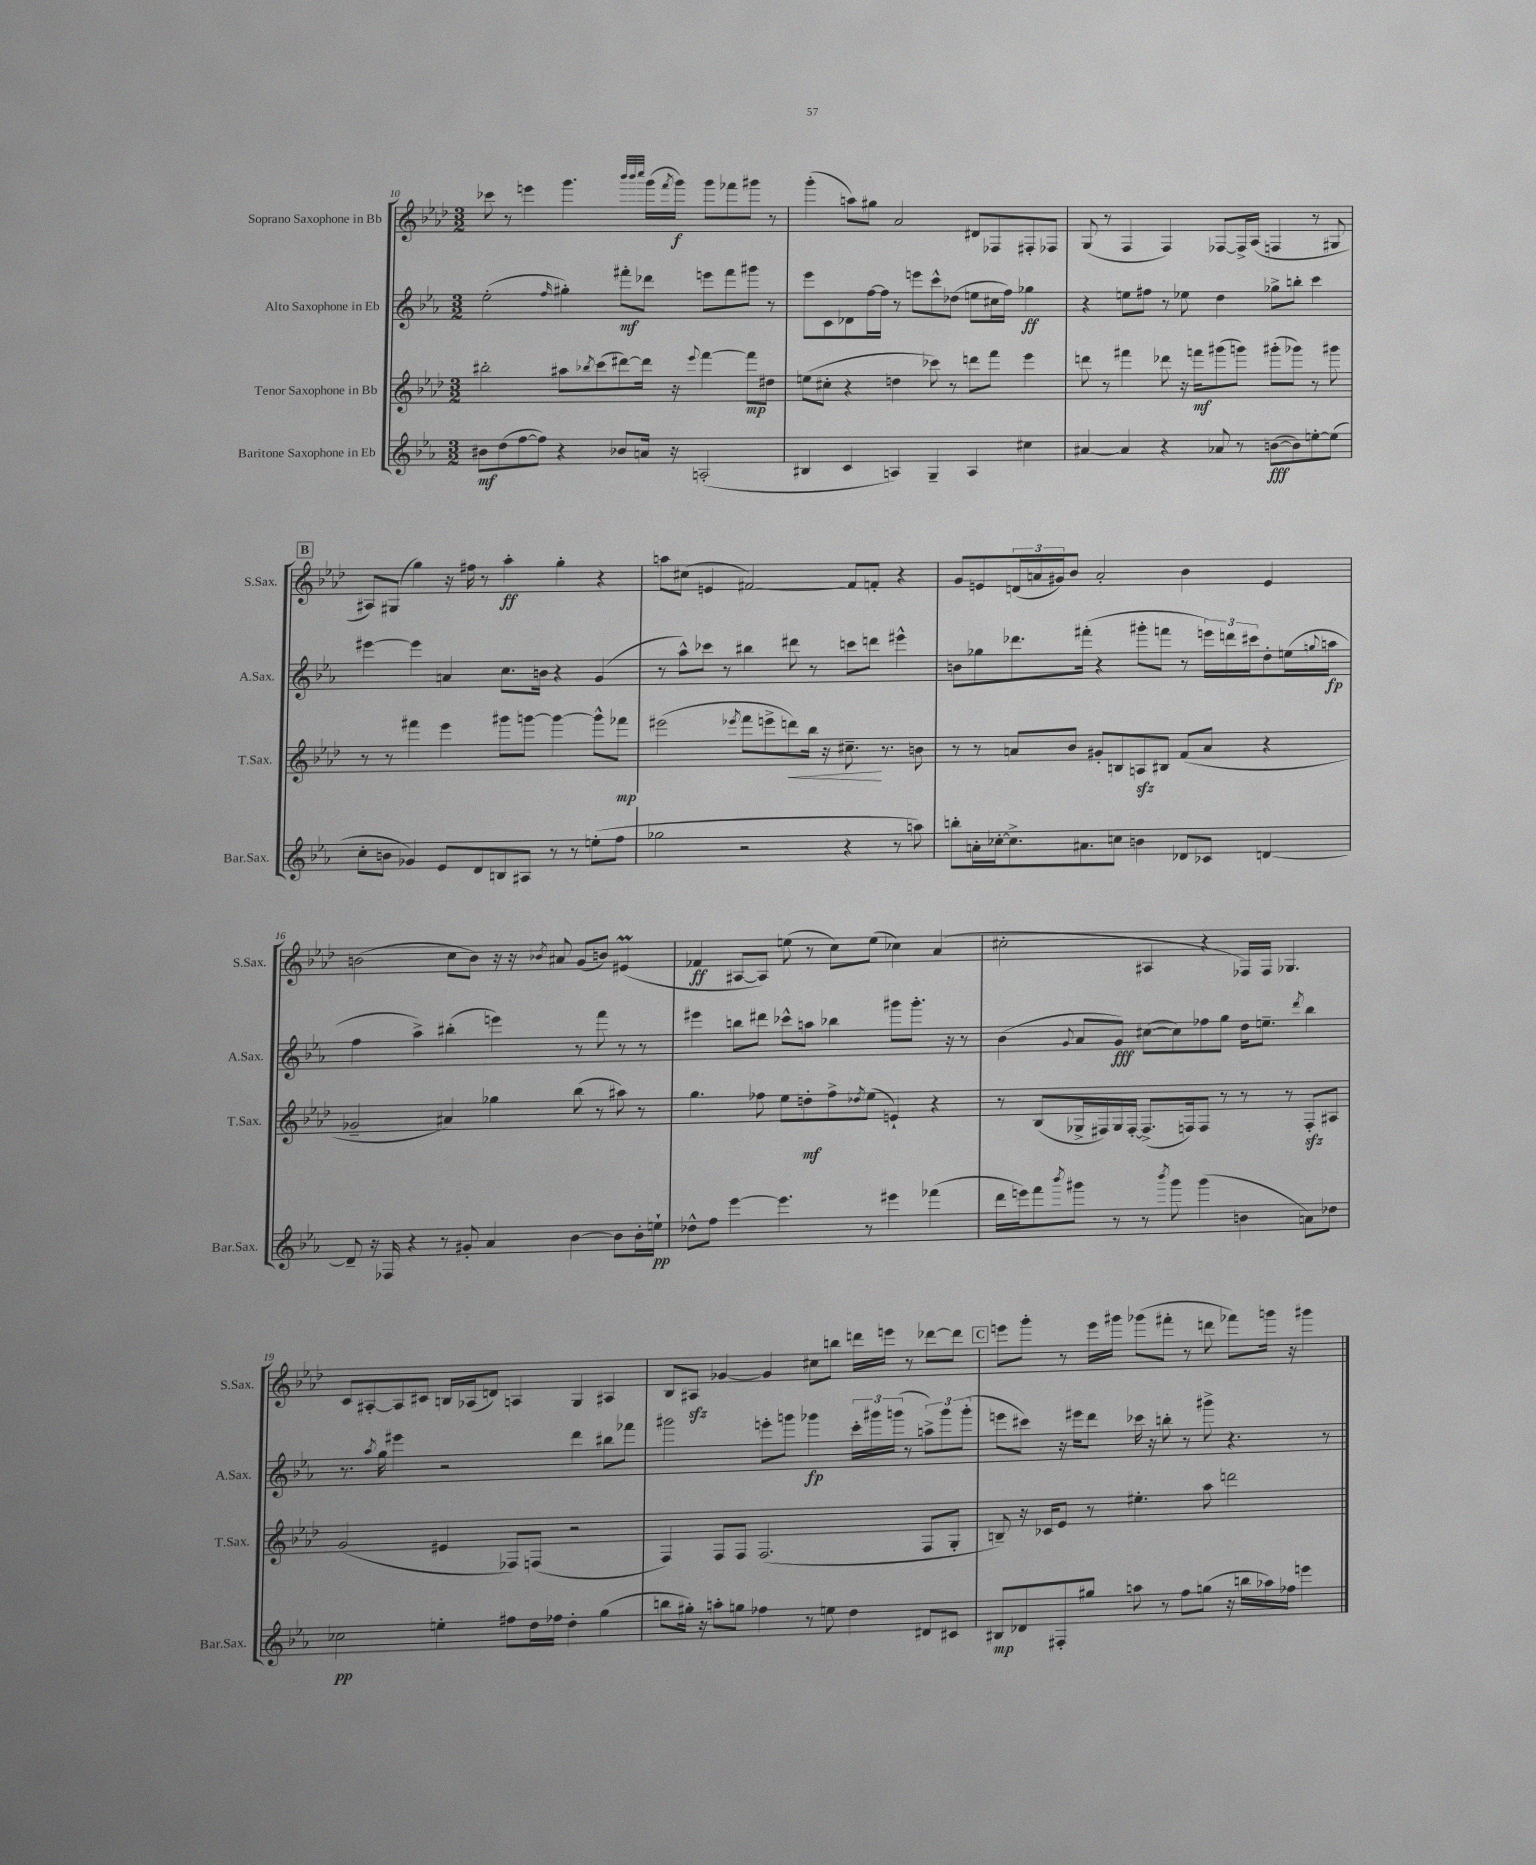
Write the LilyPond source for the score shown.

<<
\new StaffGroup <<
\new Staff = "s0" \with { instrumentName = "Soprano Saxophone in Bb" shortInstrumentName = "S.Sax." } {
    \clef treble \key aes \major \numericTimeSignature \time 3/2
    ces'''8 r8 e'''4 g'''4. \grace { bes'''32 bes'''32 c''''32 } g'''16( \acciaccatura { f'''8 } g'''16\f) g'''8 fes'''8 gis'''8 r8 |
    g'''4-.( a''8) gis''8 aes'2 dis'8 fes8 fis8-. fes8 |
    g8( r8 f4 f4) fes8~ fes16-> aes16( f4 r8 gis8 |
    \mark \markup { \box "B" } ais8) gis8( g''4) r16 fis''16 r8 aes''4-.\ff g''4-. r4 |
    a''8 cis''8( e'4 fis'2~) fis'8 f'8-. r4 |
    g'8 e'8 \tuplet 3/2 { d'16( a'16 gis'16) } bes'8 a'2-. bes'4 e'4 |
    b'2( c''8 b'8) r16 r16 \acciaccatura { bes'8 } ais'8 g'8( b'8) eis'4\prall( |
    fes'4\ff ais8~ ais8) e''8( r8 c''8) e''8( ces''4) aes'4( |
    cis''2-. ais4 r4 fes16) fes16 ges4. |
    c'8 ais8~-. ais8 cis'8 b16 aes16( d'8) a4 g4 ais4 |
    bes8 ais8\sfz ges'4~ ges'4 cis''8 b''8 d'''16 e'''16 r8 des'''8~ des'''8 |
    \mark \markup { \box "C" } e'''8 g'''8-. r8 e'''16 gis'''16 ges'''8( fis'''8-. r8 d'''8 fes'''8) g'''16 r16 gis'''4 \bar "|." |
}
\new Staff = "s1" \with { instrumentName = "Alto Saxophone in Eb" shortInstrumentName = "A.Sax." } {
    \clef treble \key ees \major \numericTimeSignature \time 3/2
    ees''2-.( \grace { f''16 } gis''4-.) fis'''8-.\mf des'''8 e'''8 fis'''8 gis'''8 r8 |
    ees'''8 c'8 des'8 f''16~ f''16 r8 e'''8 c'''8-^ des''8( e''8 cis''16 f''16) ges''4\ff |
    r4 e''8 fis''8 r8 ees''8 d''4 ges''8-> b''8-. c'''4 |
    \mark \markup { \box "B" } eis'''4~ eis'''4 a'4 c''8. b'16 r4 g'4( |
    r8 aes''8-^) ces'''8 r8 bis''4 dis'''8 r8 c'''8 d'''8 eis'''4-^ |
    b'8 ges''8 des'''8. fis'''16-.( r4 gis'''8-. f'''8 r8 \tuplet 3/2 { e'''16) d'''16 cis'''16 } d''8-. e''16( \appoggiatura { g''8 } a''16\fp |
    f''4 aes''4->) bis''4-.( e'''4) r8 f'''8 r8 r8 |
    eis'''4 b''8 dis'''8 ces'''8-^ a''8 bes''4 gis'''8 gis'''8.-. r16 r8 |
    bes'4( \appoggiatura { g'8 } aes'8 g'8\fff) cis''8~( cis''8) fes''8 g''8 d''16 e''8.-- \acciaccatura { d'''8 } bes''4 |
    r8. \acciaccatura { aes''8 } g''16 eis'''4 r2 d'''4 bis''8 fes'''8 |
    gis'''2 e'''8-. g'''8 ges'''4\fp \tuplet 3/2 { c'''16-. gis'''16 g'''16( } r8 \tuplet 3/2 { a''8->) g'''8 g'''8-.( } |
    \mark \markup { \box "C" } e'''8 cis'''8) r16 eis'''16 d'''8 ces'''16 r16 b''8-. r8 gis'''8-> r4. r8 \bar "|." |
}
\new Staff = "s2" \with { instrumentName = "Tenor Saxophone in Bb" shortInstrumentName = "T.Sax." } {
    \clef treble \key aes \major \numericTimeSignature \time 3/2
    bis''2-. ais''8 \acciaccatura { bes''8 } c'''8( dis'''8~) dis'''16 r16 \appoggiatura { ees'''8 } f'''4~ f'''8\mp dis''8 |
    e''8( cis''8-. r4 d''4 ces'''8) r8 d'''8 f'''8 ees'''4 |
    d'''8 r8 fis'''4 des'''8 r16 f'''16\mf gis'''8( g'''8) gis'''8-.( ges'''8) r8 gis'''8 |
    \mark \markup { \box "B" } r8 r8 fis'''4 ees'''4 gis'''8 g'''8~ g'''4~ g'''8-^ fes'''8\mp |
    eis'''2( \acciaccatura { ees'''8 } f'''8 e'''8-> d'''8\<) bes''16 r16 cis''8.--\! r8. b'8 |
    r8 r8 a'8 bes'8 gis'8-. b8 a8\sfz bis8 f'8( a'8 r4 |
    ges'2-- ais'4) ges''4 bes''8( r8 ais''8) r8 |
    g''4. fes''8 ees''8 d''8-.\mf fes''8-> \acciaccatura { des''8 } ees''8( e'4-!) r4 |
    r8 bes8( ges16-> fis16) ges16 fis16~-. fis8.->( f16) f8 r8 r8 r8 f8-.\sfz ais8 |
    g'2( eis'4 fes8) f8( r2 |
    f4) f8 f8 f2.( f8 g8-. |
    \mark \markup { \box "C" } b8--) r16 ces'16 ees'8 r8 eis''4.-. aes''8 d'''2 \bar "|." |
}
\new Staff = "s3" \with { instrumentName = "Baritone Saxophone in Eb" shortInstrumentName = "Bar.Sax." } {
    \clef treble \key ees \major \numericTimeSignature \time 3/2
    bis'8\mf d''8( f''8~ f''8) r4 bes'8 a'16 r16 a2-.( |
    bis4 c'4 a4) g4-- a4 cis''4 |
    ais'4~ ais'4 r4 aes'8 r8 b'8~\fff( b'8) e''8~-. e''8( |
    \mark \markup { \box "B" } c''8-. b'8 ges'4) ees'8 d'8 b8 ais8 r8 r8 e''8-.( f''8 |
    ges''2 r2 r4 r8 a''8) |
    b''8-. a'16-. ces''16~-. ces''8.-> ais'8. c''8 b'4 des'8 ces'8 d'4~ |
    d'8-- r16 fes16 r4 r8 gis'8-. aes'4 bes'4~ bes'8 bes'16-. e''16-!\pp |
    des''8-^ f''8 ees'''4~ ees'''4. r8 eis'''4 fes'''4( |
    d'''16 e'''16) f'''8 \acciaccatura { bes'''8 } gis'''8 r8 r8 \acciaccatura { bes'''8 } gis'''8 gis'''4( b'4 a'8) des''8 |
    ces''2\pp e''4-. fis''8 d''16 fes''16 d''4-. g''4( |
    b''8 gis''16-.) r16 a''8-. g''8 fes''4 r8 e''8 d''4 dis'8 cis'8 |
    \mark \markup { \box "C" } bis8\mp des'8 fis8-. gis''8 a''8 r8 f''8 g''8( r16 b''16 aes''16) fes''16 e'''4 \bar "|." |
}
>>
>>
\layout { \context { \Score currentBarNumber = #10 } }
